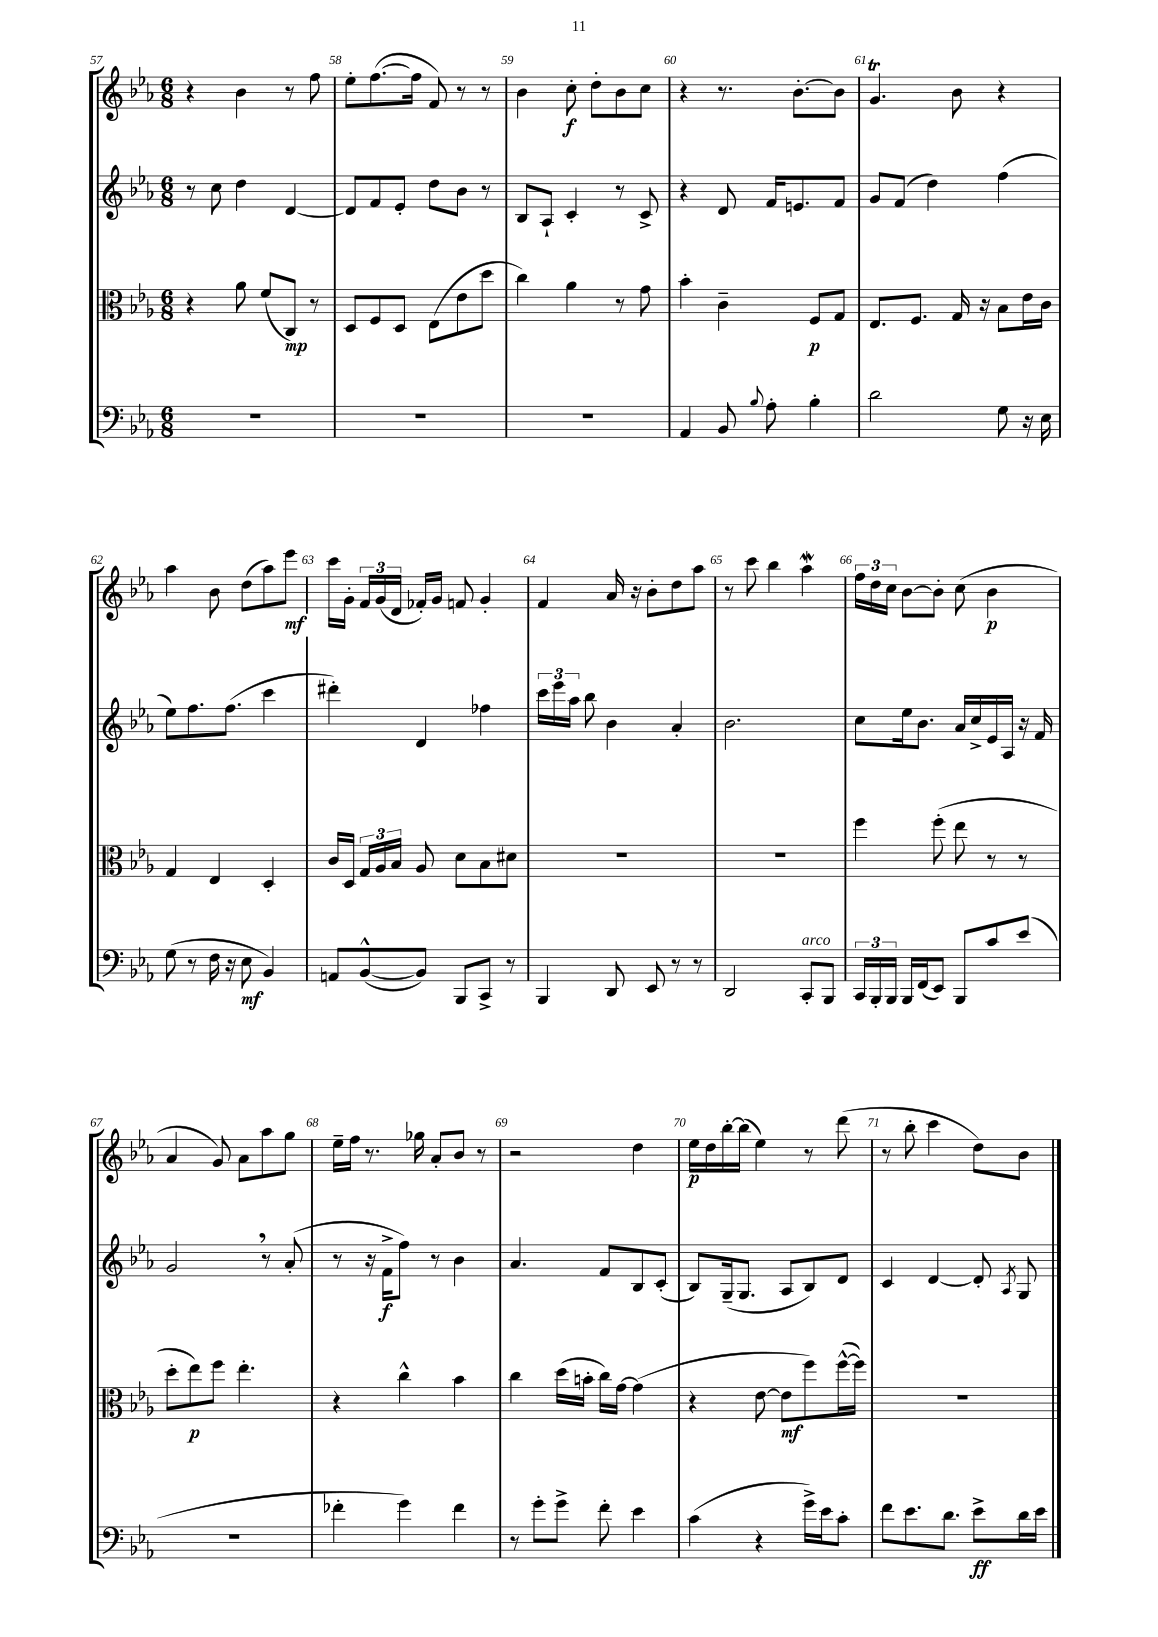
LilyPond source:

<<
\new StaffGroup <<
\new Staff = "s0" {
    \clef treble \key ees \major \numericTimeSignature \time 6/8
    \autoBeamOff r4 bes'4 r8 f''8 |
    ees''8[-. f''8.~( f''16] f'8) r8 r8 |
    bes'4 c''8-.\f d''8[-. bes'8 c''8] |
    r4 r8. bes'8.[~-. bes'8] |
    g'4.\trill bes'8 r4 |
    aes''4 bes'8 d''8[( aes''8) ees'''8]\mf |
    c'''16[ g'16]-. \tuplet 3/2 { f'16[ g'16( d'16] } fes'16[-.) g'16] f'8 g'4-. |
    f'4 aes'16 r16 bes'8[-. d''8 aes''8] |
    r8 c'''8 bes''4 aes''4\mordent |
    \tuplet 3/2 { f''16[ d''16 c''16] } bes'8[~ bes'8]-. c''8( bes'4\p |
    aes'4 g'8) aes'8[ aes''8 g''8] |
    ees''16[-- f''16] r8. ges''16 aes'8[-. bes'8] r8 |
    r2 d''4 |
    ees''16[\p d''16 bes''16~-. bes''16]( ees''4) r8 d'''8( |
    r8 bes''8-. c'''4 d''8[) bes'8] \bar "|." |
}
\new Staff = "s1" {
    \clef treble \key ees \major \numericTimeSignature \time 6/8
    \autoBeamOff r8 c''8 d''4 d'4~ |
    d'8[ f'8 ees'8]-. d''8[ bes'8] r8 |
    bes8[ aes8]-! c'4-. r8 c'8-> |
    r4 d'8 f'16[ e'8. f'8] |
    g'8[ f'8]( d''4) f''4( |
    ees''8[) f''8. f''8.]( c'''4 |
    dis'''4-.) d'4 fes''4 |
    \tuplet 3/2 { c'''16[ ees'''16 aes''16] } bes''8 bes'4 aes'4-. |
    bes'2. |
    c''8[ ees''16 bes'8.] aes'16[ c''16-> ees'16 aes16] r16 f'16 |
    g'2 \breathe r8 aes'8-.( |
    r8 r16 f'16[->\f f''8]) r8 bes'4 |
    aes'4. f'8[ bes8 c'8]-.( |
    bes8[) g16--( g8.] aes8[ bes8) d'8] |
    c'4 d'4~ d'8-. \acciaccatura { aes8 } g8 \bar "|." |
}
\new Staff = "s2" {
    \clef alto \key ees \major \numericTimeSignature \time 6/8
    \autoBeamOff r4 aes'8 f'8[( c8]\mp) r8 |
    d8[ f8 d8] ees8[( ees'8 d''8] |
    c''4) aes'4 r8 g'8 |
    bes'4-. c'4-- f8[\p g8] |
    ees8.[ f8.] g16 r16 bes8[ ees'16 c'16] |
    g4 ees4 d4-. |
    c'16[ d16] \tuplet 3/2 { g16[ aes16 bes16] } aes8 d'8[ bes8 dis'8] |
    R2. |
    R2. |
    f''4 f''8-.( ees''8 r8 r8 |
    d''8[-. ees''8\p) f''8] ees''4.-. |
    r4 c''4-^ bes'4 |
    c''4 d''16[( b'16]-. c''16[) g'16]~ g'4( |
    r4 ees'8~ ees'8[\mf f''8) f''16~-^( f''16]) |
    R2. \bar "|." |
}
\new Staff = "s3" {
    \clef bass \key ees \major \numericTimeSignature \time 6/8
    \autoBeamOff R2. |
    R2. |
    R2. |
    aes,4 bes,8 \appoggiatura { bes8 } aes8-. bes4-. |
    d'2 g8 r16 ees16 |
    g8( r8 f16 r16 ees8\mf bes,4) |
    a,8[ bes,8~-^( bes,8]) bes,,8[ c,8]-> r8 |
    bes,,4 d,8 ees,8 r8 r8 |
    d,2 c,8[-.^\markup { \italic "arco" } bes,,8] |
    \tuplet 3/2 { c,16[ bes,,16-. bes,,16] } bes,,16[ f,16( ees,8]) bes,,8[ c'8 ees'8]( |
    R2. |
    fes'4-. g'4) fes'4 |
    r8 g'8[-. g'8]-> f'8-. ees'4 |
    c'4( r4 g'16[->) ees'16 c'8]-. |
    f'8[ ees'8. d'8.] ees'8[->\ff d'16 ees'16] \bar "|." |
}
>>
>>
\layout { \context { \Score currentBarNumber = #57 \override BarNumber.break-visibility = ##(#f #t #t) barNumberVisibility = #all-bar-numbers-visible } }
